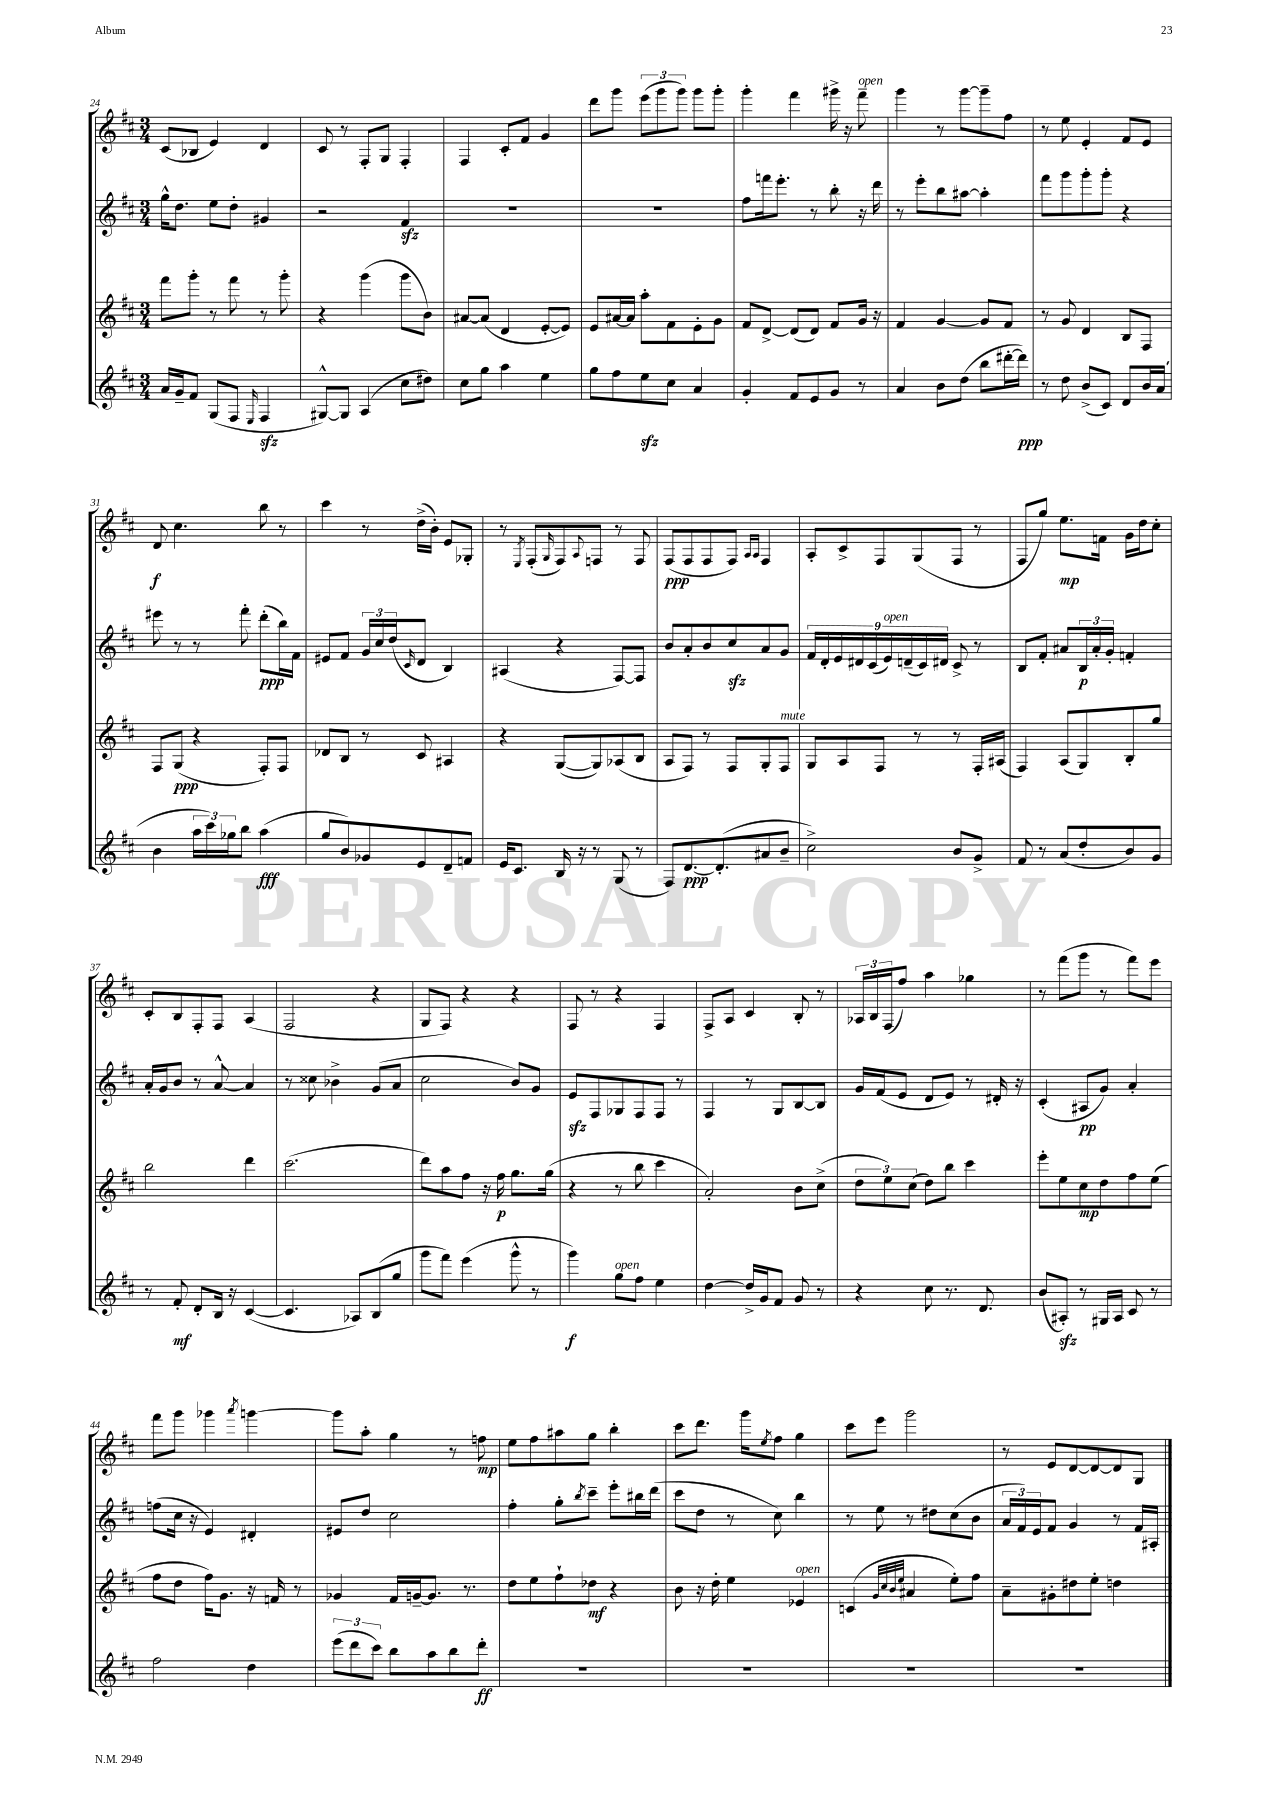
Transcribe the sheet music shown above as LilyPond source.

<<
\new StaffGroup <<
\new Staff = "s0" {
    \clef treble \key d \major \numericTimeSignature \time 3/4
    cis'8( bes8 e'4) d'4 |
    cis'8 r8 fis8-. g8 fis4-. |
    fis4 cis'8-. fis'8 g'4 |
    d'''8 g'''8 \tuplet 3/2 { e'''8( g'''8 g'''8) } g'''8 g'''8-. |
    g'''4-. fis'''4 gis'''16-> r16 fis'''8--^\markup { \italic "open" } |
    g'''4 r8 g'''8~ g'''8-- fis''8 |
    r8 e''8 e'4-. fis'8 e'8 |
    d'8\f cis''4. b''8 r8 |
    cis'''4 r8 d''16->( b'16-.) e'8 ges8-. |
    r8 \acciaccatura { e8 } fis8-.( \grace { g16 } fis8) \appoggiatura { a8 } f8 r8 f8 |
    fis8\ppp( fis8 fis8 fis8) \grace { a16 a16 } fis4 |
    a8-. cis'8-> fis8 g8( fis8 r8 |
    fis8 g''8) e''8.\mp f'16 g'16 d''16 cis''8-. |
    cis'8-. b8 fis8-. fis8 a4( |
    fis2 r4 |
    g8 fis8) r4 r4 |
    fis8 r8 r4 fis4 |
    fis8-> a8 cis'4 b8-. r8 |
    \tuplet 3/2 { aes16 b16 fis16( } fis''8) a''4 ges''4 |
    r8 fis'''8( g'''8 r8 fis'''8) e'''8 |
    fis'''8 g'''8 ges'''4 \acciaccatura { a'''8 } g'''4~ |
    g'''8 a''8-. g''4 r8 f''8\mp |
    e''8 fis''8 ais''8 g''8 b''4-. |
    cis'''8 d'''8. g'''16 \acciaccatura { e''8 } fis''8 g''4 |
    cis'''8 e'''8 g'''2 |
    r8 e'8 d'8~ d'8~ d'8 g8 \bar "|." |
}
\new Staff = "s1" {
    \clef treble \key d \major \numericTimeSignature \time 3/4
    g''16-^ d''8. e''8 d''8-. gis'4 |
    r2 fis'4\sfz |
    R2. |
    R2. |
    fis''8 f'''16 e'''8.-. r8 b''8-. r16 d'''16 |
    r8 e'''8-. b''8 ais''8~ ais''4-. |
    fis'''8 g'''8 g'''8-. g'''8-. r4 |
    eis'''8 r8 r8 fis'''8-. d'''8-.\ppp( b''16) fis'16 |
    eis'8 fis'8 \tuplet 3/2 { g'16 cis''16 d''16( } \grace { cis'16 } d'8 b4) |
    ais4( r4 fis8~) fis8 |
    b'8 a'8-. b'8 cis''8\sfz a'8 g'8 |
    \tuplet 9/8 { fis'16 d'16-. e'16 dis'16 cis'16( e'16^\markup { \italic "open" }) d'16--( cis'16) dis'16 } cis'8-> r8 |
    b8 fis'8-. ais'8 \tuplet 3/2 { b16\p ais'16-. g'16-. } f'4-. |
    a'16-. g'16 b'8 r8 a'8~-^ a'4 |
    r8 cisis''8 bes'4-> g'8( a'8 |
    cis''2 b'8) g'8 |
    e'8\sfz fis8 ges8 fis8 fis8 r8 |
    fis4 r8 g8 b8~ b8 |
    g'16 fis'16( e'8 d'8 e'8) r8 dis'16-. r16 |
    cis'4-.( ais8\pp g'8) a'4-. |
    f''8( cis''16 r16 e'4) dis'4-. |
    eis'8 d''8 cis''2 |
    fis''4-. g''8-. \acciaccatura { b''8 } cis'''8-- e'''8-. bis''16 d'''16( |
    cis'''8 d''8 r8 cis''8) b''4 |
    r8 e''8 r8 dis''8 cis''8( b'8 |
    \tuplet 3/2 { a'16 fis'16) e'16 } fis'8 g'4 r8 fis'16 ais16-. \bar "|." |
}
\new Staff = "s2" {
    \clef treble \key d \major \numericTimeSignature \time 3/4
    fis'''8 g'''8-. r8 fis'''8 r8 g'''8-. |
    r4 g'''4( g'''8 b'8) |
    ais'8~ ais'8( d'4 e'8~-. e'8) |
    e'8 ais'16~ ais'16 a''8-. fis'8 e'8-. g'8 |
    fis'8 d'8~-> d'8( d'8) fis'8 g'16 r16 |
    fis'4 g'4~ g'8 fis'8 |
    r8 g'8 d'4 b8 fis8 |
    fis8 g8\ppp( r4 fis8-.) fis8 |
    des'8 b8 r8 cis'8 ais4 |
    r4 g8~( g8) aes8( b8 |
    a8 fis8) r8 fis8 g8-. fis8^\markup { \italic "mute" } |
    g8 a8 fis8 r8 r8 fis16-. ais16( |
    fis4) a8( g8) b8-. g''8 |
    b''2 d'''4 |
    cis'''2.( |
    d'''8) a''8 fis''8 r16 fis''16\p g''8. g''16( |
    r4 r8 b''8 cis'''4 |
    a'2-.) b'8 cis''8->( |
    \tuplet 3/2 { d''8 e''8) cis''8( } d''8) b''8 cis'''4 |
    e'''8-. e''8 cis''8\mp d''8 fis''8 e''8( |
    fis''8 d''8 fis''16) g'8. r16 f'16 r8 |
    ges'4 fis'16 g'16~-- g'8. r8. |
    d''8 e''8 fis''8-! des''8\mf r4 |
    b'8 r16 d''16-. e''4 ees'4^\markup { \italic "open" } |
    c'4( \grace { g'32 cis''32 b'32 e''32 } ais'4 e''8-.) fis''8 |
    a'8-- gis'8-. dis''8 e''8-. d''4 \bar "|." |
}
\new Staff = "s3" {
    \clef treble \key d \major \numericTimeSignature \time 3/4
    a'16 g'16-- fis'8 g8( fis8 \grace { e16 } fis4\sfz |
    gis8~-^) gis8 a4( cis''8 dis''8) |
    cis''8 g''8 a''4 e''4 |
    g''8 fis''8 e''8\sfz cis''8 a'4 |
    g'4-. fis'8 e'8 g'8 r8 |
    a'4 b'8 d''8( b''8 dis'''16~-. dis'''16\ppp) |
    r8 d''8 b'8->( cis'8) d'8 b'16 a'16( |
    b'4 \tuplet 3/2 { a''16 cis'''16) ges''16 } b''8 a''4\fff( |
    g''8 b'8) ges'8 e'8 d'8-- f'8 |
    e'16 cis'8. b16 r16 r8 g8( r8 |
    fis8) d'8.~\ppp d'8.-.( ais'8 b'8-- |
    cis''2->) b'8 g'8-> |
    fis'8 r8 a'8( d''8-. b'8) g'8 |
    r8 fis'8-.\mf d'8-. b16 r16 cis'4~( |
    cis'4. aes8) b8( g''8 |
    g'''8 fis'''8) e'''4( g'''8-^ r8 |
    g'''4\f) g''8^\markup { \italic "open" } fis''8 e''4 |
    d''4~ d''16-> g'16 fis'8 g'8 r8 |
    r4 cis''8 r8. d'8. |
    b'8( ais8-.\sfz) r8 gis16 ais16 cis'8 r8 |
    fis''2 d''4 |
    \tuplet 3/2 { e'''8( d'''8 cis'''8) } b''8 a''8 b''8 d'''8-.\ff |
    R2. |
    R2. |
    R2. |
    R2. \bar "|." |
}
>>
>>
\layout { \context { \Score currentBarNumber = #24 } }
